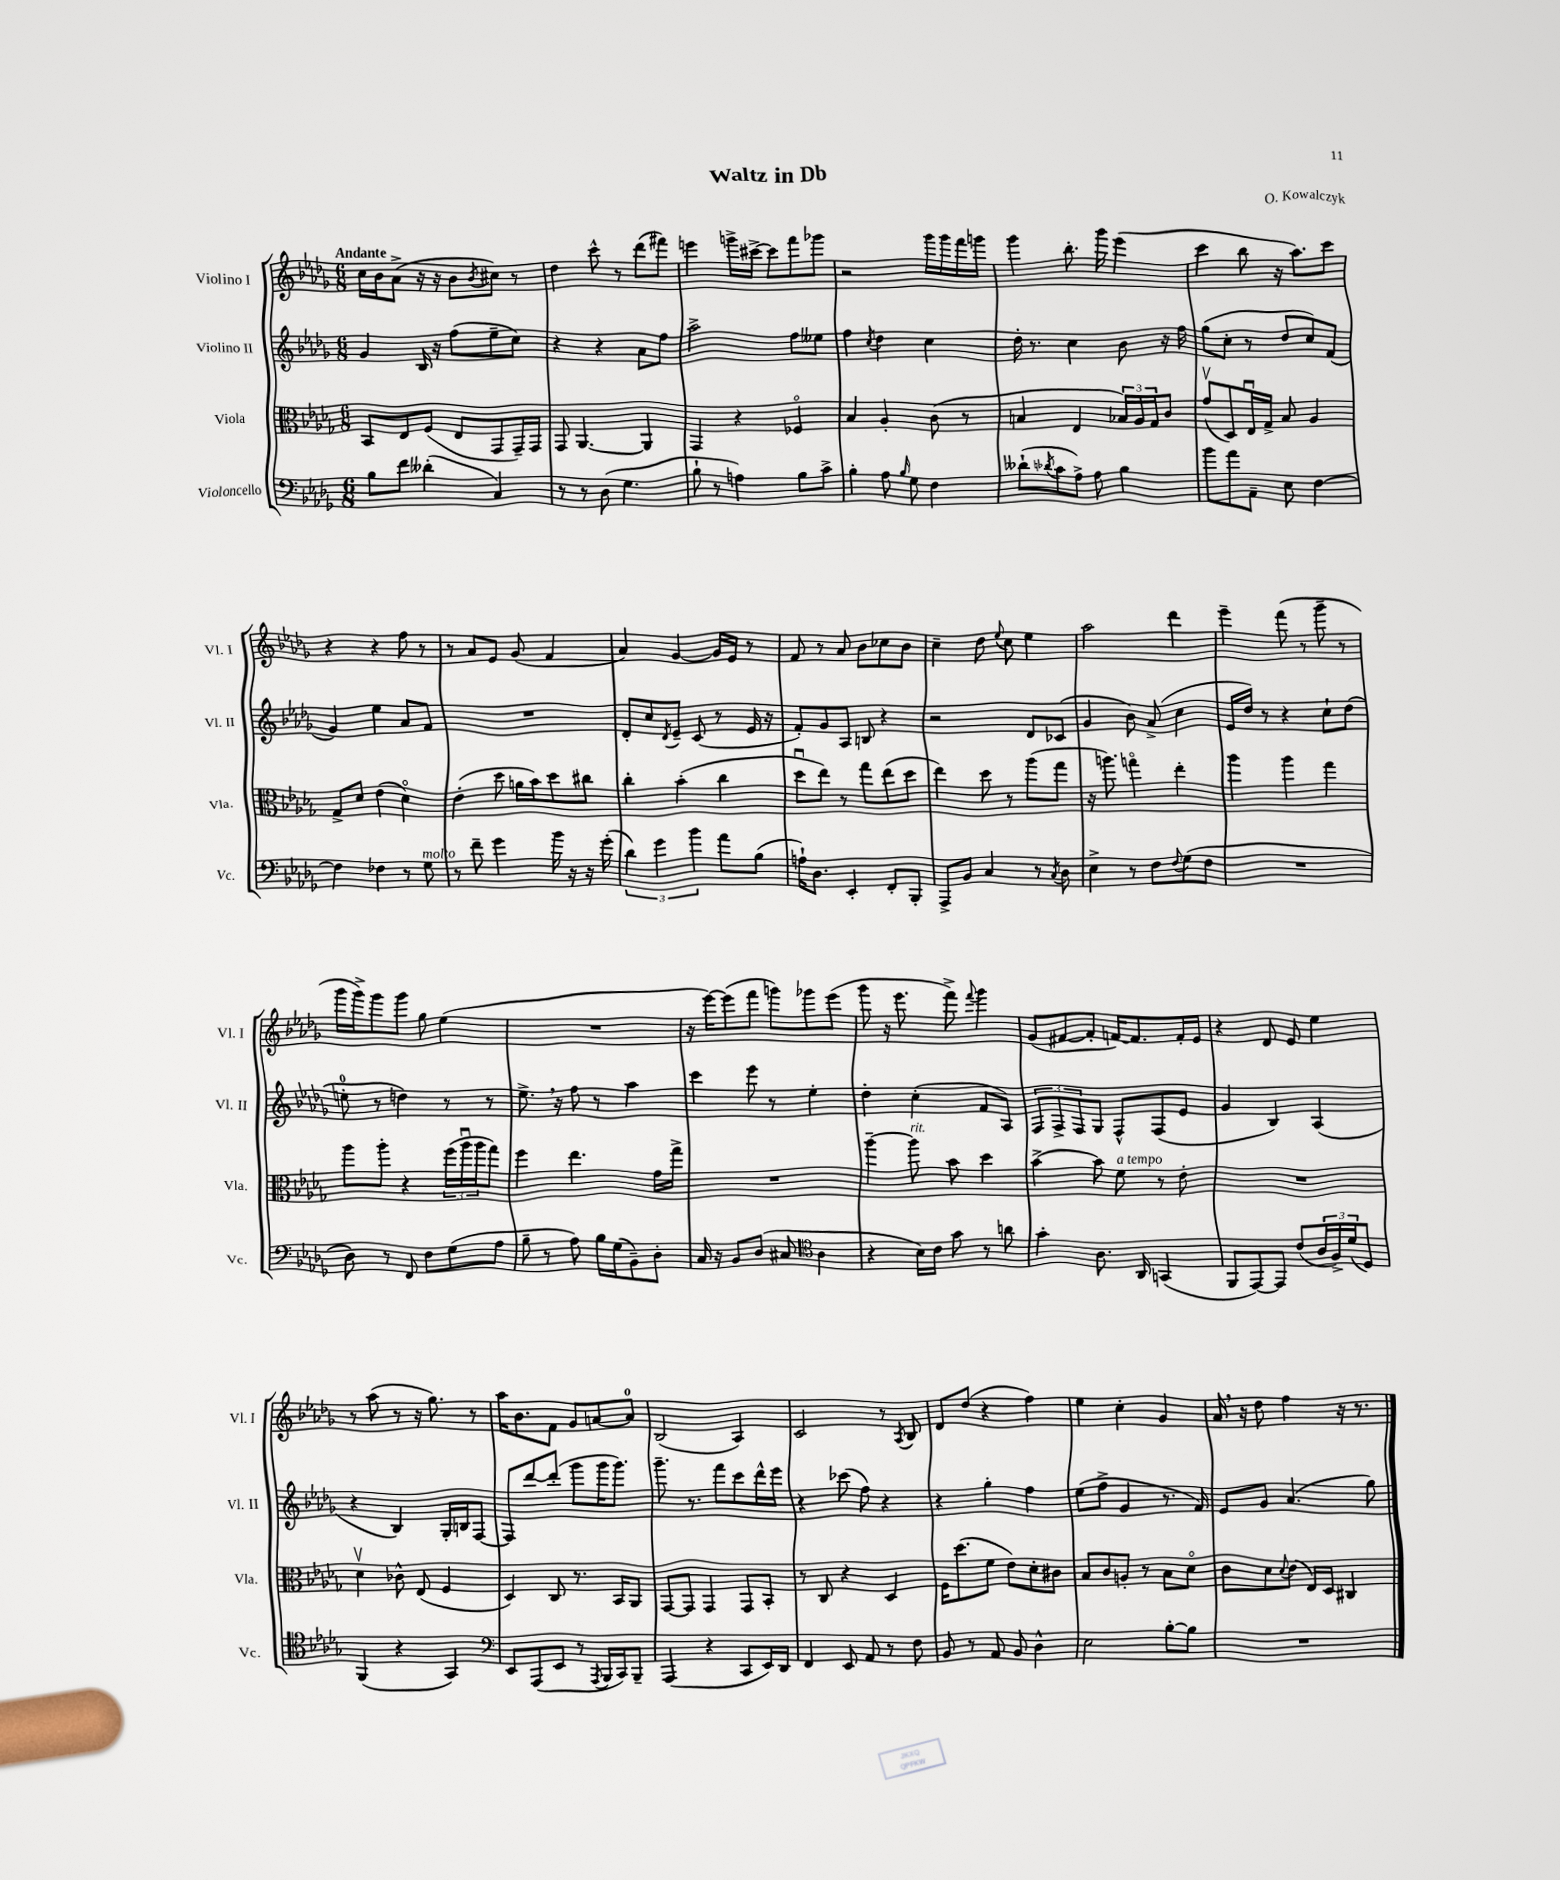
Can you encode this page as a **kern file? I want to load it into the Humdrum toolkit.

**kern	**kern	**kern	**kern
*staff4	*staff3	*staff2	*staff1
*clefF4	*clefC3	*clefG2	*clefG2
*k[b-e-a-d-g-]	*k[b-e-a-d-g-]	*k[b-e-a-d-g-]	*k[b-e-a-d-g-]
*M6/8	*M6/8	*M6/8	*M6/8
8B-	8BB-	4g-	16cc
.	.	.	16b-
8f	8E-	.	(8a-^
(4d--'	(8F	16B-	16r
.	.	16r	16r
.	8E-	(8ff	8b-
.	.	.	8qb-
4C)	8GG-	8ee-~	8cc#)
.	16GG-~)	8cc)	8r
.	16GG-	.	.
=	=	=	=
8r	8GG-	4r	4dd-
8r	[4.AA-	.	.
(8D-	.	4r	8ccc^^
4.G-	.	.	8r
.	4AA-]	8a-	(8ddd-
.	.	8ff	8fff#)
=	=	=	=
8B-`	4GG-	2aa-^	4eee
8r	.	.	.
4A)	4r	.	16ggg^
.	.	.	[16ccc#^
.	.	.	8ccc#]
8B-	4F-o	8ff	8fff
8c^	.	8ee--	8ggg-
=	=	=	=
4B-'	4B-	4ff	2r
.	.	8qcc	.
8A-	4A-'	4dd-	.
16qqB-	.	.	.
8G-	.	.	.
4F	(8c	4cc	16ggg-
.	.	.	16ggg-
.	8r	.	16fff
.	.	.	16ggg
=	=	=	=
(8d--`	4B	16dd-'	4ggg-
.	.	8.r	.
8qd-	.	.	.
8c	.	.	.
8A-^)	4E-	4cc	8.bb-'
8A-	.	.	.
.	.	.	16ggg-
4B-	24B-)	8b-	(4eee-
.	24A-	.	.
.	24G-	.	.
.	8c	16r	.
.	.	16ff	.
=	=	=	=
8b-	(8g-v	(8gg-	4ccc
8a-	8D-)	8cc'	.
8AA-~	16E-u	8r	8bb-
.	16G-^	.	.
8E-	8B-	8dd-	16r
.	.	.	8.aa-)
[4F	4A-	8cc)	.
.	.	(8f	8ccc
=	=	=	=
4F]	8G-^	4g-)	4r
.	8d-	.	.
4F-	(4e-	4ee-	4r
8r	4d-o)	8a-	8ff
8G-	.	8f	8r
=	=	=	=
8r	(4e-'	2.r	8r
8f~	.	.	8a-
4g-	8dd-	.	8e-
.	16a	.	(8g-
.	16b-)	.	.
16b-	8dd-	.	4f
16r	.	.	.
16r	8cc#	.	.
(16g-'	.	.	.
=	=	=	=
6d-)	4cc'	8d-'	4a-)
.	.	8cc	.
6g-	.	.	.
.	.	8qd-	.
.	(4b-'	8e-~	[4g-
6b-	.	.	.
.	.	(8c	.
8a-	4cc	8r	16g-]
.	.	.	16e-
(8B-	.	16e-	8r
.	.	16r	.
=	=	=	=
16A`)	8dd-u	8f')	8f
8.D-	.	.	.
.	8ee-)	8g-	8r
4EE-'	8r	8A-	8a-
.	8gg-	8B	8b-
8FF'	(8ee-	4r	8cc-
8BBB-'	8dd-	.	8b-
=	=	=	=
8AAA-^	4ee-)	2r	4cc~
8BB-	.	.	.
4C	8dd-	.	8dd-
.	.	.	8qqee-
.	8r	.	8cc
8r	(8aa-	8d-	4ee-
8qC	.	.	.
8D-	8gg-	(8c-	.
=	=	=	=
4E-^	16r	4g-	2aa-
.	8.aa)	.	.
8r	4ggo	8b-)	.
8F	.	(8a-^	.
8qqF	.	.	.
(8G-	4ee-'	4cc	4ddd-
8F	.	.	.
=	=	=	=
2.r	4aa-	16e-	4eee-~
.	.	16dd-)	.
.	.	8r	.
.	4aa-	4r	(8fff
.	.	.	8r
.	4gg-	8cc`	8ggg-~
.	.	(8dd-	8r
=	=	=	=
8D-)	8aa-	8ee'	16ggg-
.	.	.	16ggg-^)
8r	8aa-'	8r	8ggg-
8FF	4r	4dd)	8ggg-
8F	.	.	8gg-
(8G-	(24ff	8r	(4ee-
.	24aa-u	.	.
.	24aa-	.	.
8A-	8gg-)	8r	.
=	=	=	=
8B-~	4ff	8.ee-^	2.r
8r	.	.	.
.	.	16r	.
8A-)	4.ee-	8ff	.
16B-	.	8r	.
(16G-	.	.	.
8BB-~)	.	4aa-	.
8D-'	16g-	.	.
.	16gg-^	.	.
=	=	=	=
16C	2.r	4ccc	16r
16r	.	.	[16eee-)
8BB-	.	.	(8eee-]
(8D-	.	8eee-	8fff
8C#	.	8r	8ggg)
*clefC4	*	*	*
4A-	.	4ee-'	8ggg-
.	.	.	(8eee-
=	=	=	=
4r	[4aa-~	4dd-'	8ggg-
.	.	.	16r
.	.	.	8.eee-
16B-)	8aa-]	(4cc'	.
16c	.	.	.
8g-	8b-	.	8fff^)
.	.	.	8qqfff
8r	4dd-	8f	4ggg-
8a	.	8A-)	.
=	=	=	=
4g-'	[4b-^	12F	(8g-
.	.	12F^	.
.	.	.	[8f#
.	.	12F	.
8.A-	8b-]	8G-	8f#']
.	8f	8F^^	[16f)
16AA-	.	.	8.f]
(4GG	8r	(8F	.
.	8e-'	8e-	16f'
.	.	.	16e-
=	=	=	=
8FF	2.r	4g-	4r
[8EE-)	.	.	.
8EE-]	.	4B-)	8d-
(8c	.	.	8e-
24A-	.	(4A-	4ee-
24F^)	.	.	.
(24d-	.	.	.
8D-)	.	.	.
=	=	=	=
(4FF	4d-v	4r	8r
.	.	.	(8aa-
4r	8c-^^	4B-)	8r
.	(8E-	.	16r
.	.	.	8.gg-)
4GG-)	4F	16G-'	.
.	.	16B	.
.	.	[8F	8r
=	=	=	=
*clefF4	*	*	*
8EE-	4D-)	8F]	16aa-
.	.	.	8.b-
(8AAA-	.	[8ddd-	.
8EE-	8C	(8ddd-']	8f
8r	8.r	8ggg-	8g-
8qAAA-	.	.	.
16BBB-	.	16ggg-	[8a
16CC)	16BB-	8.ggg-)	.
8BBB-~	8AA-	.	8a]
=	=	=	=
(4AAA-	[8GG-	8.ggg-~	(2B-
.	8GG-]	.	.
.	.	8.r	.
4r	4GG-	.	.
.	.	8fff	.
8CC	8GG-	8ccc	4A-)
16EE-)	8BB-'	16ddd-^^	.
16DD-	.	16eee-	.
=	=	=	=
4FF	8r	4r	2c
.	8C	.	.
8EE-	4r	(8ccc-	.
8AA-	.	8ff)	.
8r	4D-	4r	8r
.	.	.	8qA-
8F	.	.	8B-
=	=	=	=
8BB-	16F	4r	8d-
.	(8.dd-	.	.
8r	.	.	(8dd-
8AA-	8f	4gg-'	4r
8BB-	8e-)	.	.
4D-^^	8d-'	4ff	4ff)
.	8c#	.	.
=	=	=	=
2E-	8B-	(8ee-	4ee-
.	8c	8ff^	.
.	8A'	4g-	4cc'
.	8r	.	.
[8B-'	8B-	8.r	4g-
8B-]	8d-o	.	.
.	.	16f)	.
=	=	=	=
2.r	8c	8e-	16a-
.	.	.	16r
.	8d-	8g-	8dd-
.	8qqd-	.	.
.	(8e-	(4.a-	4ff
.	16E-)	.	.
.	16D-	.	.
.	4C#	.	16r
.	.	.	8.r
.	.	8gg-)	.
==	==	==	==
*-	*-	*-	*-
